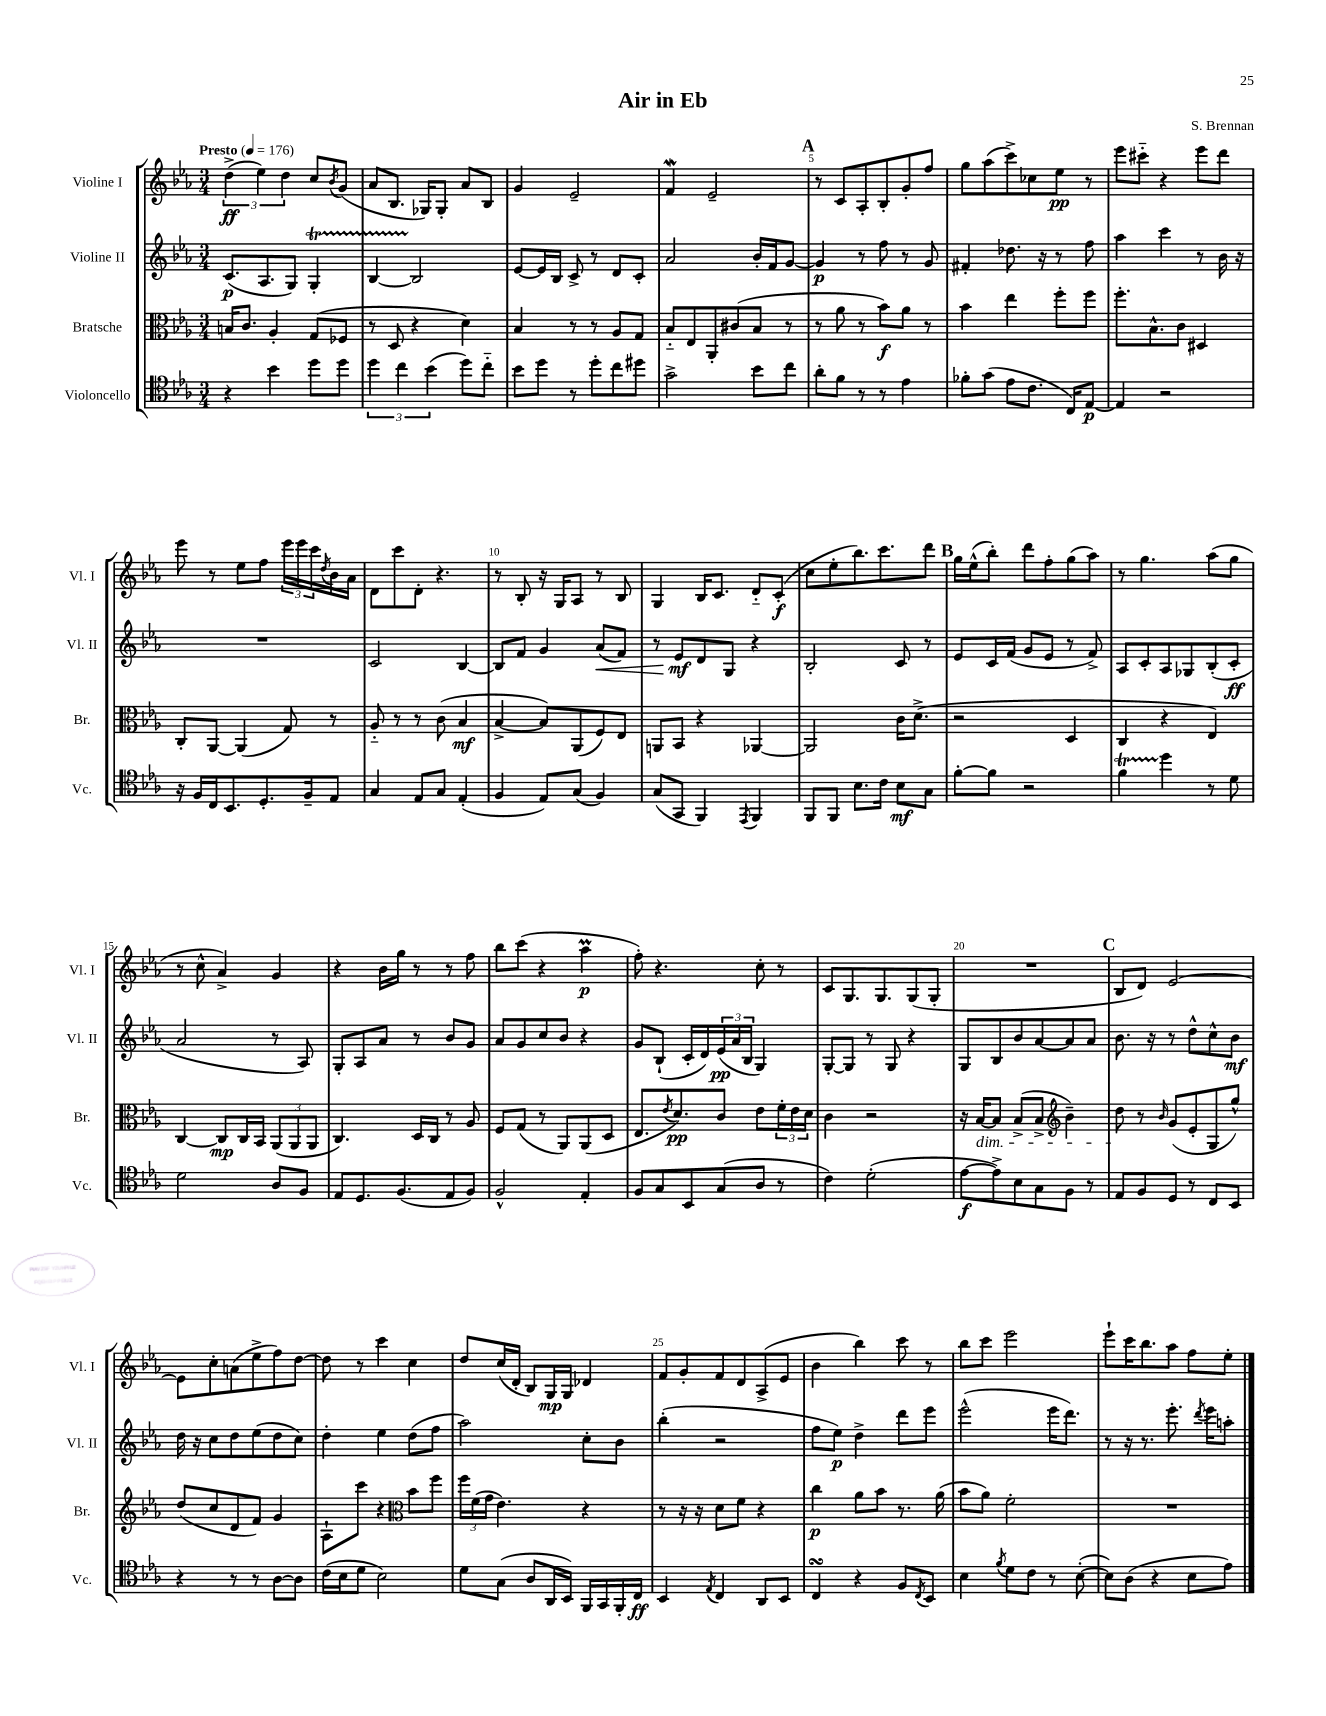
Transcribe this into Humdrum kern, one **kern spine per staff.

**kern	**kern	**kern	**kern
*staff4	*staff3	*staff2	*staff1
*clefC4	*clefC3	*clefG2	*clefG2
*k[b-e-a-]	*k[b-e-a-]	*k[b-e-a-]	*k[b-e-a-]
*M3/4	*M3/4	*M3/4	*M3/4
*MM176	*MM176	*MM176	*MM176
4r	16B	(8.c	(6dd^
.	8.c	.	.
.	.	.	6ee-)
.	.	8.A-	.
4b-	4A-'	.	.
.	.	.	6dd
.	.	8G)	.
8dd	(8G	4G'	8cc
.	.	.	8qb-
8dd	8F-	.	(8g
=	=	=	=
6dd	8r	[4B-	8a-
.	8D	.	8.B-
6cc	.	.	.
.	4r	2B-]	.
.	.	.	16G-)
(6b-	.	.	.
.	.	.	8G-'
8dd)	4d)	.	8a-
8cc'~	.	.	8B-
=	=	=	=
8b-	4B-	[8e-	4g
8dd	.	16e-]	.
.	.	16B-	.
8r	8r	8c^	2e-~
8dd'	8r	8r	.
8cc	8A-	8d	.
8dd#	8G	8c'	.
=	=	=	=
2g^	8B-'~	2a-	4f
.	8E-	.	.
.	8AA-'	.	2e-~
.	(8c#	.	.
8b-	8B-	16b-'	.
.	.	16f	.
8cc	8r	[8g	.
=	=	=	=
8a-'	8r	4g]	8r
8f	8a-	.	8c
8r	8r	8r	8A-'
8r	8b-)	8ff	8B-'
4e-	8a-	8r	8g'
.	8r	8g	8ff
=	=	=	=
8f-'	4b-	4f#'	8gg
(8g	.	.	(8aa-
8e-	4ee-	8.dd-	8ccc^)
8.c	.	.	8cc-
.	.	16r	.
.	8ff'	8r	8ee-
16C)	.	.	.
[8E-	8ff	8ff	8r
=	=	=	=
4E-]	8.ff'	4aa-	8eee-
.	.	.	8ccc#'~
.	8.B-^^	.	.
2r	.	4ccc	4r
.	8c	.	.
.	4D#	8r	8eee-
.	.	16b-	8ddd
.	.	16r	.
=	=	=	=
16r	8C'	2.r	8eee-
16F	.	.	.
16C	[8AA-	.	8r
8.BB-	.	.	.
.	(4AA-]	.	8ee-
8.D'	.	.	8ff
.	8G)	.	24eee-
.	.	.	24eee-
16F~	.	.	.
.	.	.	24ccc
.	.	.	8qdd
8E-	8r	.	16b-
.	.	.	16a-
=	=	=	=
4G	8A-'~	2c	8d
.	8r	.	8ccc
8E-	8r	.	8d'
8G	(8c	.	4.r
(4E-'	4B-	[4B-	.
=	=	=	=
4F	[4B-^	8B-]	8r
.	.	8f	8B-'
8E-)	8B-])	4g	16r
.	.	.	16G
(8G	(8AA-	.	8A-
4F)	8F)	(8a-	8r
.	8E-	8f)	8B-
=	=	=	=
(8G	8AA	8r	4G
8GG	8BB-	8e-	.
4FF)	4r	8d	16B-
.	.	.	8.c
.	.	8G	.
8qEE-	.	.	.
4FF	[4AA-	4r	8d'~
.	.	.	(8c'
=	=	=	=
8FF	2AA-]	2B-'	8cc
8FF	.	.	8ee-'
8.B-	.	.	8.bb-)
16c	.	.	8.ccc
8B-	16c	8c	.
.	(8.d^	.	.
8G	.	8r	8ddd
=	=	=	=
[8f'	2r	8e-	16gg
.	.	.	(16ee-^^
8f]	.	16c	8bb-')
.	.	(16f	.
2r	.	8g	8ddd
.	.	8e-	8ff'
.	4D	8r	(8gg
.	.	8f^)	8aa-)
=	=	=	=
4f	4C	8A-	8r
.	.	8c'	4.gg
4dd	4r	8A-	.
.	.	8G-	.
8r	4E-)	(8B-'	(8aa-
8d	.	8c'	8gg
=	=	=	=
2d	[4C	2a-	8r
.	.	.	8cc^^
.	8C]	.	4a-^)
.	16C	.	.
.	16BB-	.	.
8A-	(12AA-	8r	4g
.	12AA-	.	.
8F	.	8A-)	.
.	12AA-	.	.
=	=	=	=
8E-	4.C)	8G'	4r
8.D	.	8A-	.
.	.	8a-	16b-
(8.F	.	.	16gg
.	16D	8r	8r
.	16C	.	.
8E-	8r	8b-	8r
8F)	8A-	8g	8ff
=	=	=	=
2F^^	8F	8a-	8bb-
.	(8G	8g	(8ccc
.	8r	8cc	4r
.	8AA-)	8b-	.
4E-'	(8AA-	4r	4aa-
.	8D	.	.
=	=	=	=
8F	8.E-	8g	8ff')
8G	.	(8B-`	4.r
.	8qe-	.	.
.	8.d)	.	.
8BB-	.	16c'	.
.	.	16d)	.
(8G	8c	(24e-	.
.	.	24a-	.
.	.	24B-	.
8A-	8e-	4G)	8cc'
8r	24f'	.	8r
.	24e-	.	.
.	24d	.	.
=	=	=	=
4c)	4c	[8G'	8c
.	.	8G]	8.G
(2d'	2r	8r	.
.	.	.	8.G
.	.	8G	.
.	.	4r	(8G
.	.	.	8G'
=	=	=	=
[8e-	16r	8G	2.r
.	[16B-	.	.
8e-^])	8B-]	8B-	.
8B-	(8B-^	8b-	.
8G	8B-^	[8a-	.
*	*clefG2	*	*
8F	4b-~)	8a-]	.
8r	.	8a-	.
=	=	=	=
8E-	8dd	8.b-	8B-
8F	8r	.	8d)
.	.	16r	.
.	16qqb-	.	.
8D	(8g	8r	[2e-
8r	8e-'	8dd^^	.
8C	8G	8cc^^	.
8BB-	8gg^^)	8b-	.
=	=	=	=
4r	(8dd	16dd	8e-]
.	.	16r	.
.	8cc	8cc	8cc'
8r	8d	8dd	(8a
8r	8f)	(8ee-	8ee-^
[8A-	4g	8dd	8ff)
8A-]	.	8cc)	[8dd
=	=	=	=
(16c	8A-`	4dd'	8dd]
16B-	.	.	.
8d	8ccc	.	8r
2B-)	4r	4ee-	4ccc
*	*clefC3	*	*
.	8b-	(8dd	4cc
.	8ff	8ff	.
=	=	=	=
8d	24ff	2aa-)	8dd
.	(24f	.	.
.	24g	.	.
(8G	4.e-)	.	(16cc
.	.	.	16d'
8A-	.	.	8B-)
16AA-	.	.	16G
16BB-)	.	.	16G
16FF	4r	8cc'	4d-
16GG	.	.	.
16FF'	.	8b-	.
16C	.	.	.
=	=	=	=
4BB-	8r	(4bb-'	8f
.	16r	.	8g'
.	16r	.	.
8qE-	.	.	.
4C	8d	2r	8f
.	8f	.	8d
8AA-	4r	.	(8A-^
8BB-	.	.	8e-
=	=	=	=
4C	4cc	8ff	4b-
.	.	8ee-)	.
4r	8a-	4dd^	4bb-)
.	8b-	.	.
8F	8.r	8ddd	8ccc
8qC	.	.	.
8BB-	.	8eee-	8r
.	(16a-	.	.
=	=	=	=
4B-	8b-	(2eee-^^	8bb-
.	8a-)	.	8ccc
8qf	.	.	.
8d	2f'	.	2eee-
8c	.	.	.
8r	.	16eee-	.
.	.	8.ddd)	.
([8B-'	.	.	.
=	=	=	=
8B-])	2.r	8r	8eee-`
(8A-	.	16r	16ccc
.	.	8.r	8.bb-
4r	.	.	.
.	.	8.eee-'	8aa-
8B-	.	.	8ff
.	.	8qddd	.
.	.	16eee-	.
8e-)	.	8aa'	8ee-'
==	==	==	==
*-	*-	*-	*-
